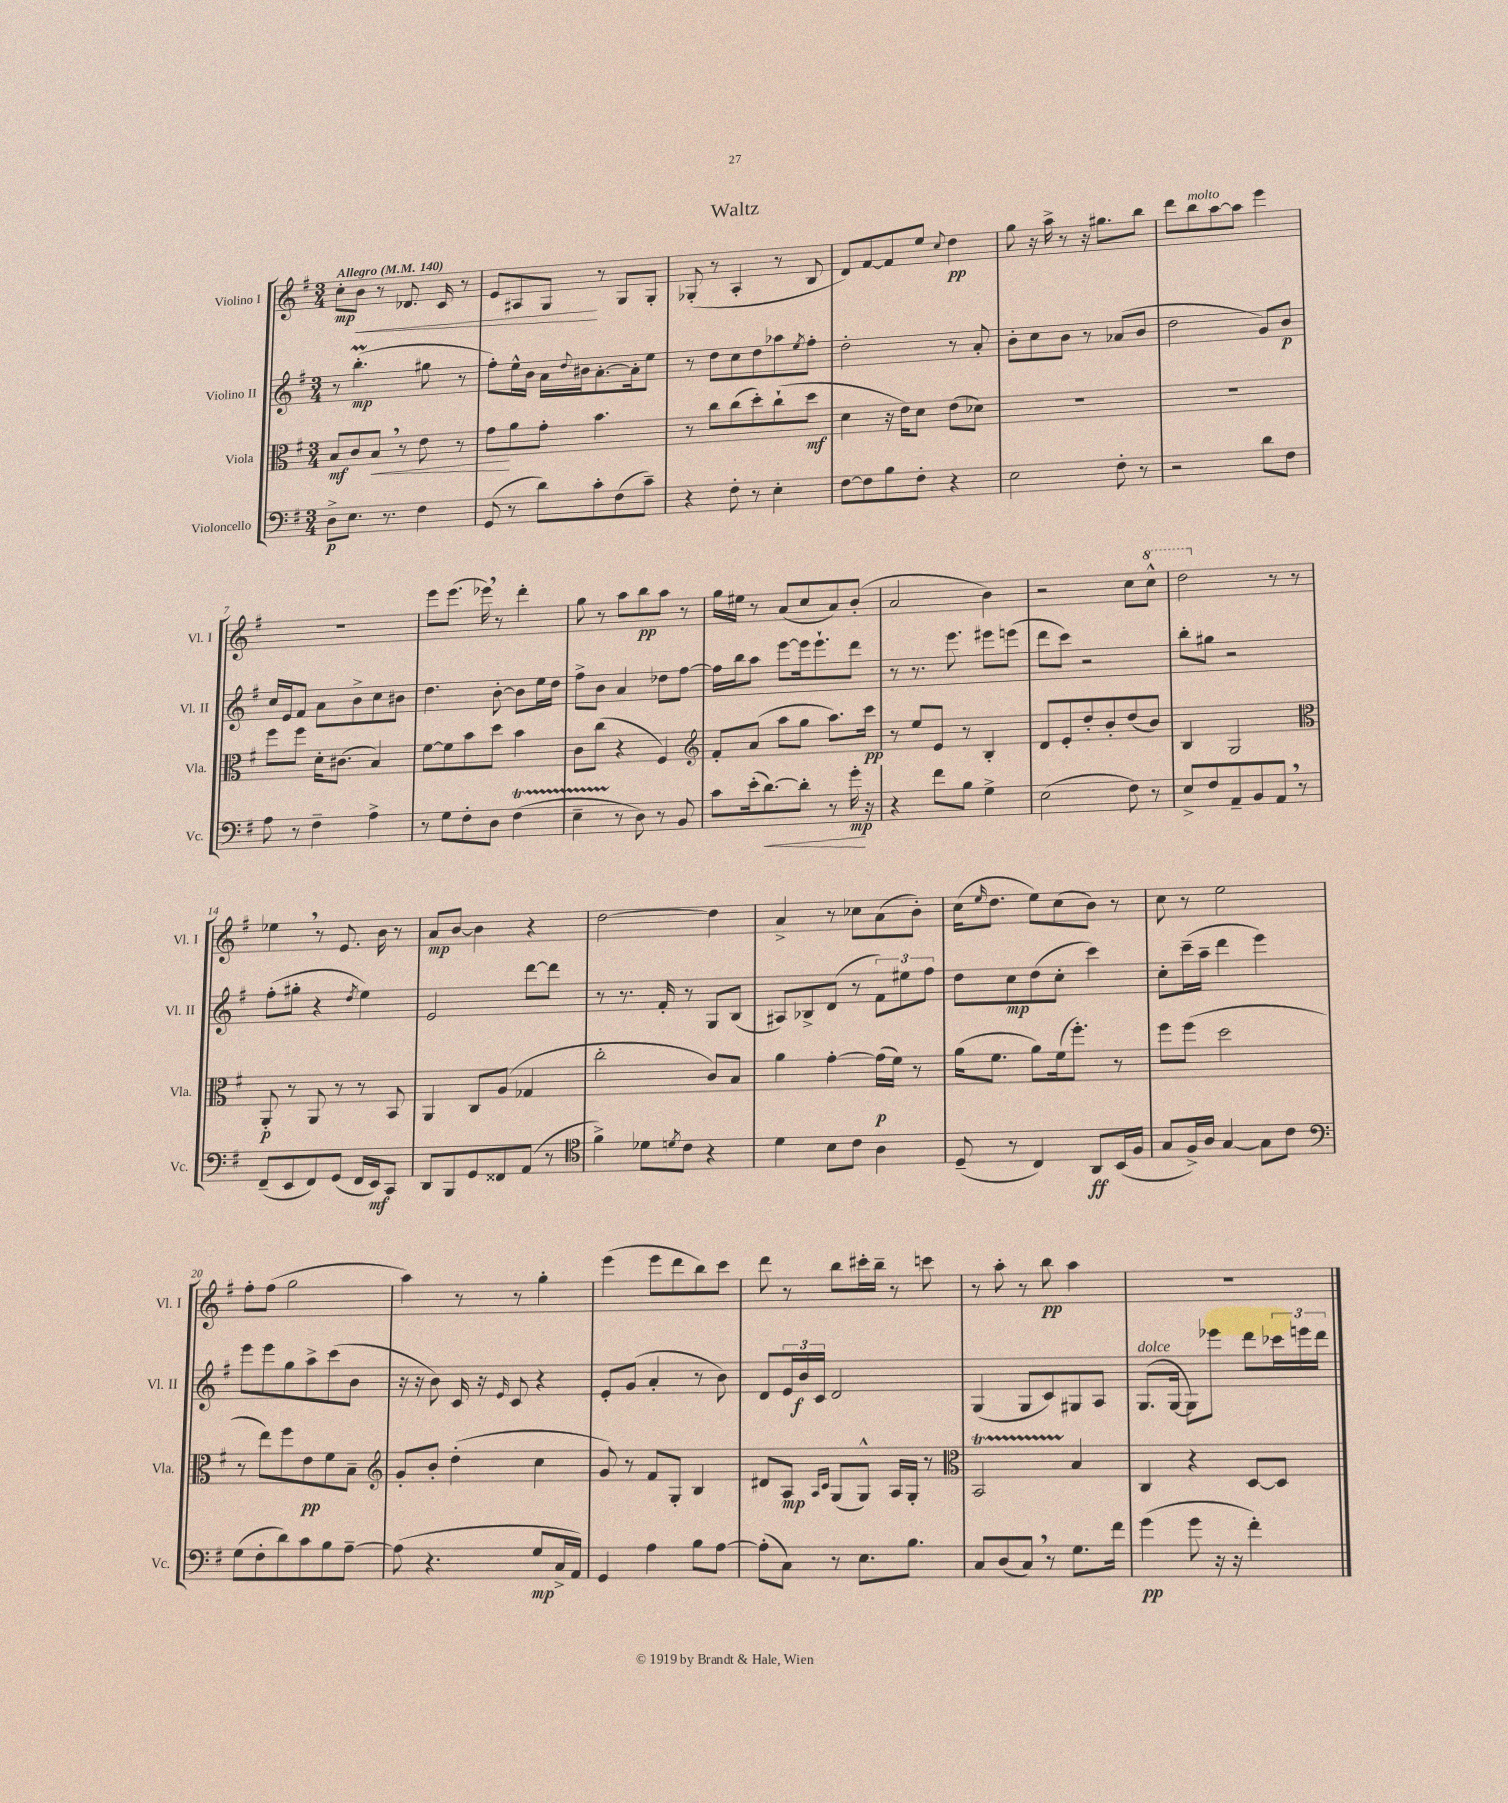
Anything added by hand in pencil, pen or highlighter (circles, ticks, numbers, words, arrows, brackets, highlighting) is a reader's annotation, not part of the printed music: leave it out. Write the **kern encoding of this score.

**kern	**kern	**kern	**kern
*staff4	*staff3	*staff2	*staff1
*clefF4	*clefC3	*clefG2	*clefG2
*k[f#]	*k[f#]	*k[f#]	*k[f#]
*M3/4	*M3/4	*M3/4	*M3/4
*MM140	*MM140	*MM140	*MM140
8D^	8B	8r	8cc'
8.E	8c	(4.bb'	8b
.	8B	.	8r
8.r	.	.	.
.	8r	.	8.d-
4F#	8e	8gg#	.
.	.	.	16c
.	8r	8r	8r
=	=	=	=
(8GG	8g	8ff#')	8e
8r	8a	16ee^^	8A#
.	.	16b	.
8d)	8g'	16a	8G
.	.	8qqdd	.
.	.	16b#	.
8c'	4.b	[8.a'	8r
(8F#	.	.	8G
.	.	16a']	.
8c~)	.	8ee	8G'
=	=	=	=
4r	8r	8r	(8G-'
.	8cc	8dd	8r
8F#'	(8cc	8cc	4A'
8r	8dd')	8dd	.
4E'	(8cc`	8aa-	8r
.	.	8qee	.
.	8dd	8ff#'	8B
=	=	=	=
[8F#	4d	2dd'	8d)
8F#]	.	.	[8f#
8B	16r	.	8f#]
.	16e)	.	.
8F#'	8d	.	8ee
.	.	.	8qqcc
4r	(8e	8r	4dd
.	8d-)	8a'	.
=	=	=	=
2E	2.r	8b'	8gg
.	.	8cc	16r
.	.	.	16aa^
.	.	8b	8r
.	.	8r	16r
.	.	.	8.gg#
8F#'	.	(8a-	.
8r	.	8b	8bb
=	=	=	=
2r	2.r	2dd	8ddd
.	.	.	8bb
.	.	.	[8aa
.	.	.	8aa]
8d	.	8g)	4eee
8F#	.	8b	.
=	=	=	=
8A	8ff#	16cc	2.r
.	.	16e	.
8r	8ff#	8f#	.
4F#~	16d'	8a	.
.	(8.c#	.	.
.	.	8b^	.
4A^	4B)	8cc	.
.	.	8b#	.
=	=	=	=
8r	[8f#	4.dd	8eee
8G	8f#]	.	(8.eee
8F#'	8b	.	.
.	.	.	16eee-)
8D	8dd	[8b'	8r
(4F#	4b	8b]	4ddd'
.	.	16ee	.
.	.	16dd	.
=	=	=	=
4E~	8c	8ff#^	8gg
.	(8cc	8b	8r
8r	4r	4a	8aa
8D)	.	.	8bb
8r	4F#)	8dd-	8aa
8BB	.	[8ff#	8r
=	=	=	=
*	*clefG2	*	*
8c	8f#'	16ff#]	16gg
.	.	16bb	16ee#
(16e'	(8a	8aa	8r
[8.d)	.	.	.
.	8aa	[8eee	(8a
8d']	8gg	16eee]	8cc
.	.	8.eee`	.
8r	8.aa)	.	8a)
16g'	.	8ddd	(8b'
16r	16ccc	.	.
=	=	=	=
4r	8r	8r	2a
.	8ee	8.r	.
8f#	8e	.	.
.	.	8.eee	.
8B	8r	.	.
4G^	4B'	8eee#	4b)
.	.	(8eee	.
=	=	=	=
(2E	8d	8ddd	2r
.	8e'	8ccc)	.
.	8dd'	2r	.
.	8b'	.	.
8F#)	(8dd	.	8cc
8r	8b)	.	8ccc^^
=	=	=	=
8E^	4B	8bb'	2ddd
8F#	.	8gg#	.
8AA~	2G	2r	.
8BB	.	.	.
8AA	.	.	8r
8r	.	.	8r
=	=	=	=
*	*clefC3	*	*
(8FF#~	8AA'	(8ff#'	4ee-
8EE	8r	8gg#'	.
8FF#)	8AA	4r	8r
(8GG	8r	.	8.e
.	.	8qdd	.
16FF#	8r	4ee)	.
16EE)	.	.	16b
8CC	8BB	.	8r
=	=	=	=
8DD	4AA	2e	8a
8BBB	.	.	[8b
8GG	8C	.	4b]
8FF##	(8A	.	.
(8AA	4G-	[8ddd	4r
8r	.	8ddd]	.
=	=	=	=
*clefC4	*	*	*
4f#^)	2cc'	8r	[2dd
.	.	8.r	.
8d-	.	.	.
.	.	16f#'	.
8qd	.	.	.
8c	.	8r	.
4r	8c)	8G	4dd]
.	8B	(8B	.
=	=	=	=
4d	4a	8A#)	4a^
.	.	8B-^	.
8B	[4g'	(8d	8r
8c	.	8r	8cc-
4A	(16g]	12f#)	(8a
.	16f#)	.	.
.	.	12ee#	.
.	8r	.	8b')
.	.	12ff#	.
=	=	=	=
(8D~	(16a	8dd	(16cc
.	.	.	16qqee
.	8.f#	.	8.dd
8r	.	8cc	.
4C)	8a)	(8dd	8ee)
.	(16f#	8cc'	(8cc
.	8.ff#')	.	.
8AA	.	4ccc)	8b)
(16BB	8r	.	8r
16F#	.	.	.
=	=	=	=
8G	8ff#	8cc'	8cc
16F#^)	(8ff#	(16ccc~	8r
16A	.	16aa~	.
[4G	2dd	4ddd	2ee
8G]	.	4eee)	.
8c	.	.	.
=	=	=	=
*clefF4	*	*	*
(8G	8r	8eee	8ff#'
8F#'	8ee)	8eee	(8ff#
8d)	8ff#	8gg	2gg
8c	8e	8aa^	.
8B	8f#	(8ccc	.
[8A~	8B~	8b	.
=	=	=	=
*	*clefG2	*	*
(8A]	8g'	16r	4aa)
.	.	16r	.
4.r	8b'	8b)	.
.	(4dd'	16c	8r
.	.	16r	.
.	.	16qqe	.
.	.	8c	8r
8G	4cc	4r	4gg'
16C^	.	.	.
16AA)	.	.	.
=	=	=	=
4GG	8g)	8e'	(4eee
.	8r	(8g	.
4A	8f#	4a'	8eee
.	8G'	.	8ddd
8B	4B	8r	8bb)
[8A	.	8b)	8ccc
=	=	=	=
(8A']	8d#	8d	8ddd
8C)	8A	24e	8r
.	.	24b	.
.	.	24c	.
.	16qqA	.	.
.	16qqc	.	.
8r	(8G	2d	8bb
8.E	8G^^)	.	16ccc#'
.	.	.	16bb~
.	16A	.	8r
8.B	16G'	.	.
.	8r	.	8ccc
=	=	=	=
*	*clefC3	*	*
8C	2BB	(4G	8r
(8D	.	.	8aa'
8C)	.	8G	8r
8r	.	8c)	8bb
8.G	4B	8G#	4aa
.	.	8A	.
16f#	.	.	.
=	=	=	=
(4g	4C	(8.G	2.r
.	.	[16G	.
8g	4r	8G])	.
16r	.	8eee-	.
16r	.	.	.
4f#')	[8D	8ddd	.
.	8D]	24ccc-	.
.	.	24eee	.
.	.	24ddd	.
==	==	==	==
*-	*-	*-	*-
